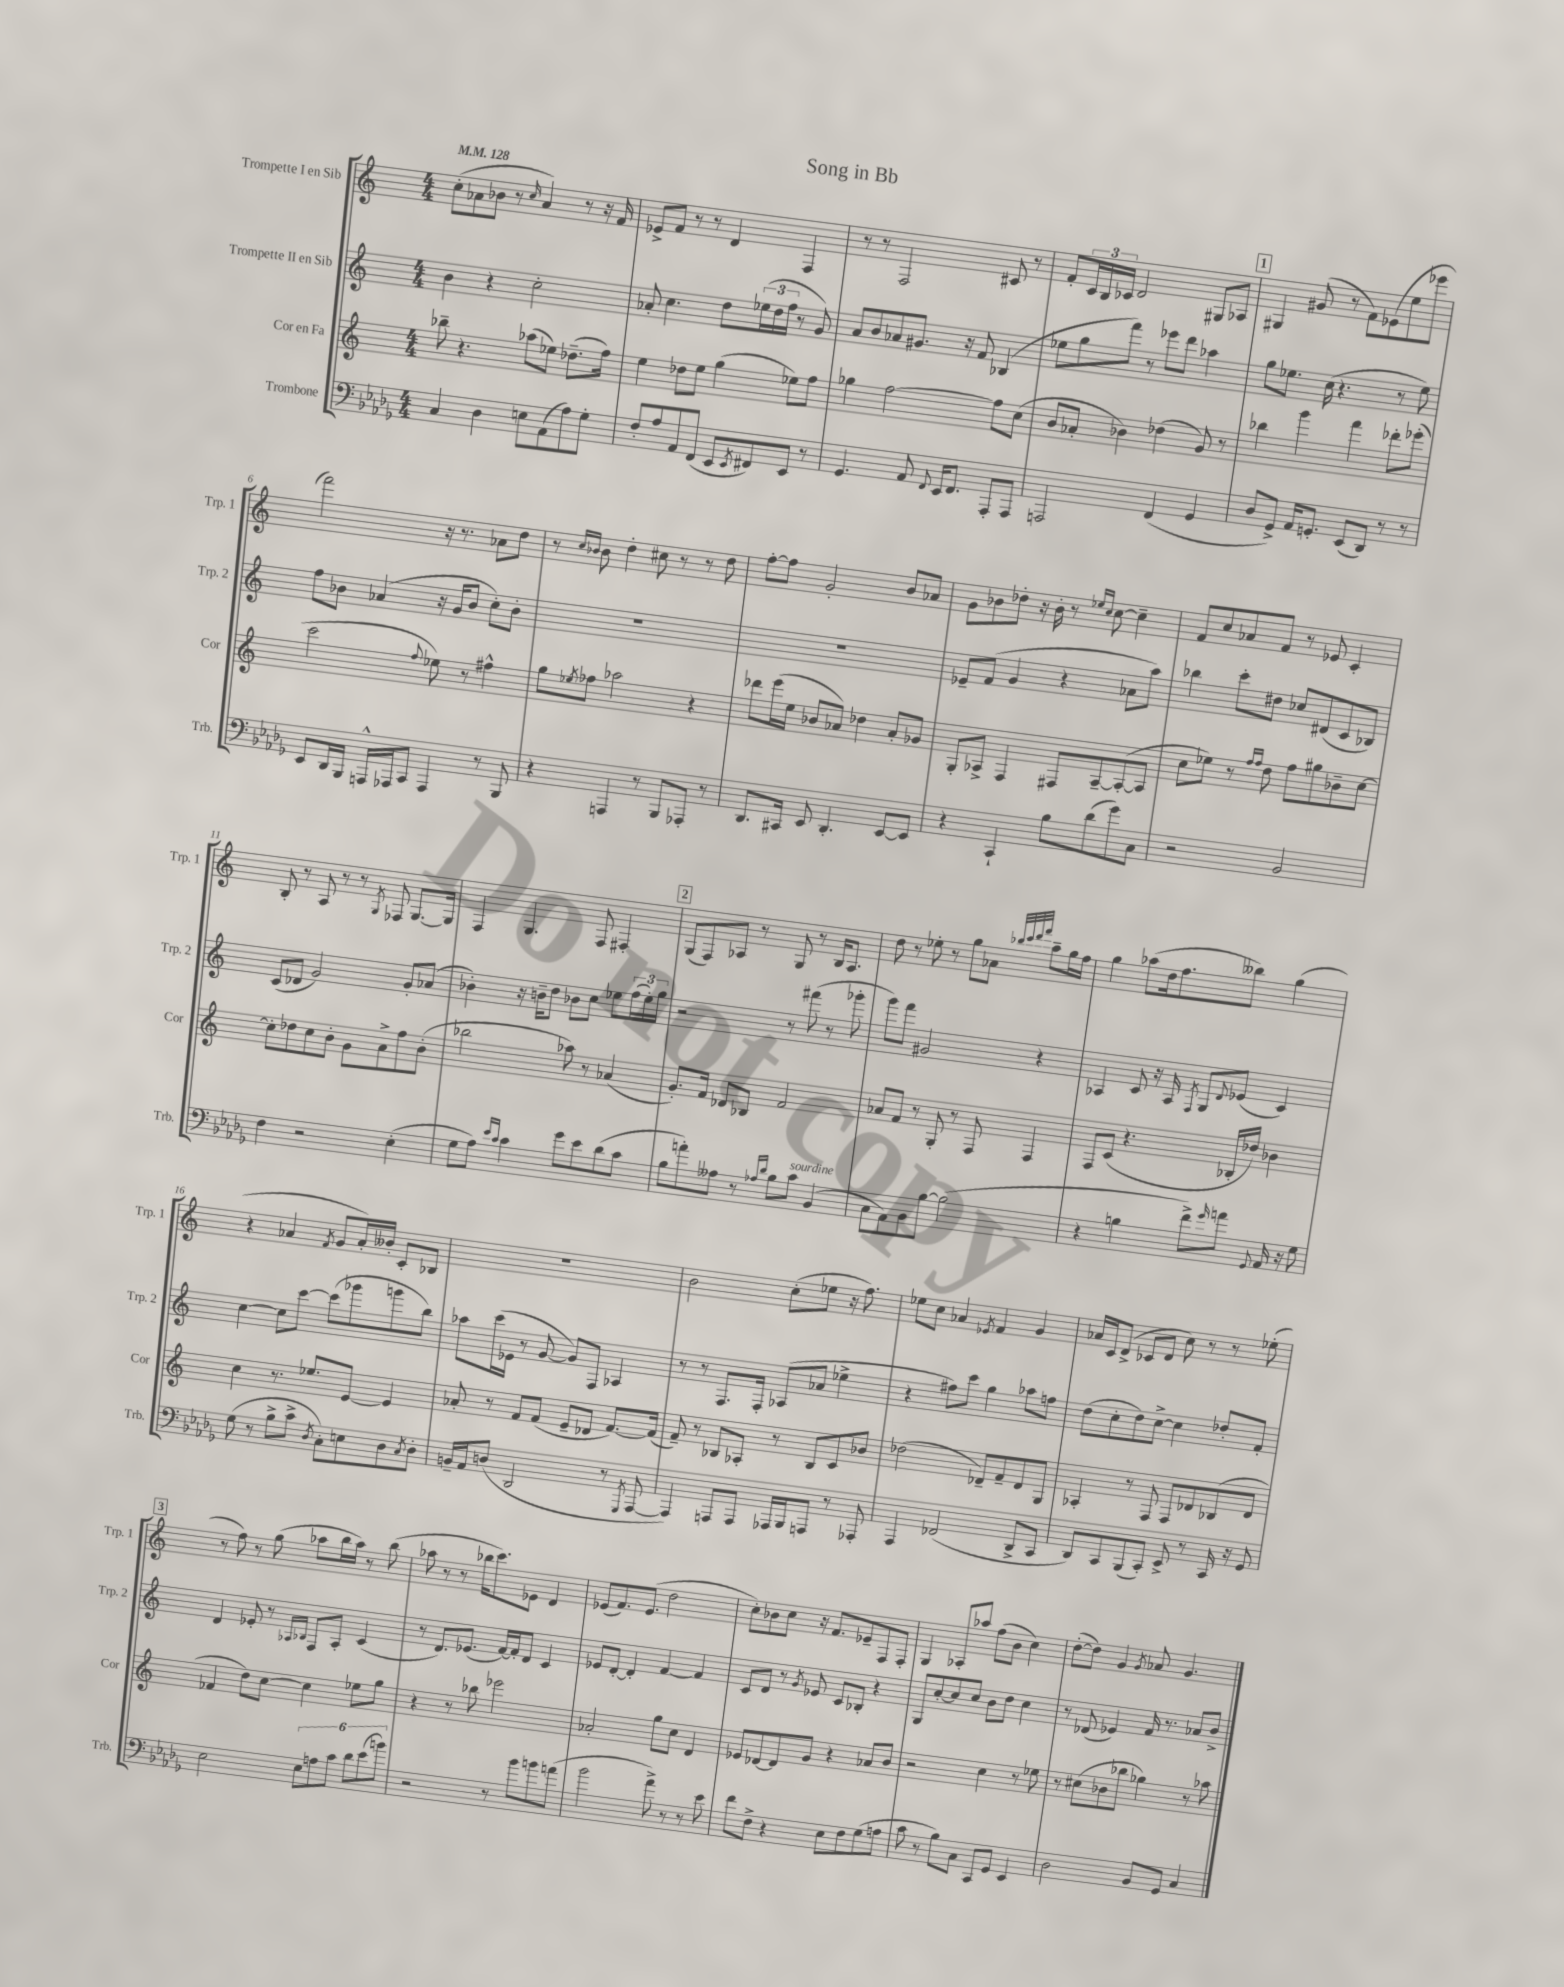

**kern	**kern	**kern	**kern
*staff4	*staff3	*staff2	*staff1
*clefF4	*clefG2	*clefG2	*clefG2
*k[b-e-a-d-g-]	*k[]	*k[]	*k[]
*M4/4	*M4/4	*M4/4	*M4/4
*MM128	*MM128	*MM128	*MM128
4C/	8bb-~\	4b\	(8cc'\L
.	4.r	.	8a-\
4D-\	.	4r	8b-\J
.	.	.	8r
.	.	.	16qqcc/
8E\L	(8aa-\L	2cc'\	4a-/)
(8AA-\	8ee-\J)	.	.
8A-\)	(8.dd-~\L	.	8r
8G-'\J	.	.	16r
.	16ff\Jk)	.	16f/
=	=	=	=
8F'/L	4ee\	8a-'/	8e-^/L
8A-/	.	4.cc\	8f/J
8AA-/	8dd-\L	.	8r
(8FF/J	8ee\J	.	8r
8EE-/L	(4gg\	8dd\L	4d/
8qEE-/	.	.	.
8FF#/)	.	(24ee-\L	.
.	.	24dd\	.
.	.	24ff\JJ	.
8EE-/J	8ee-\L)	8r	4F/
8r	8ff\J	8g/)	.
=	=	=	=
4.GG-/	4gg-\	8a/L	8r
.	.	8b/	8r
.	[2ff\	8a-/	2F/
8AA-/	.	8.g#/J	.
8qqFF/	.	.	.
16EE-/LK	.	.	.
8.FF/J	.	16r	.
.	.	8f/	.
8AAA-'/L	8ff\]L	(4B-/	8c#/
8AAA-/J	(8cc\J	.	8r
=	=	=	=
2AAA/	8b/L	8ee-\L	8f'/L
.	8a-'/J	8gg\	24c/L
.	.	.	24B/
.	.	.	24c-/JJ
.	4b-\)	8fff\J)	2d/
.	.	8r	.
(4FF/	(4dd-\	8eee-\L	.
.	.	8ddd\J	.
4GG-/	8g/)	4aa-\	8G#/L
.	8r	.	8A-/J
=	=	=	=
8D-/L	4bb-\	8gg\L	4G#/
8GG-^/J)	.	8.ee-\J	.
16AA-/LK	4ggg\	.	(8g#/
8.GG'/J	.	(16cc\	.
.	.	4.r	8r
(8EE-/L	4fff\	.	8f\L)
8DD-/J)	.	.	(8e-\
8r	8ddd-'\L	8r	8ee\
8r	(8eee-'\J	8ee-\)	8eee-\J
=	=	=	=
8EE-/L	2ccc\	8ff\L	2fff\)
16DD-/L	.	8b-\J	.
16BBB-/JJ	.	.	.
16AAA^^/LL	.	(4a-/	.
16AAA-/J	.	.	.
8CC/J	.	.	.
.	8qqff/	.	.
4AAA-/	8ee-\)	16r	16r
.	.	16g/LK	8.r
.	8r	8b-/J	.
8r	4ff#^^\	8cc'\L)	8a-\L
8BBB-/	.	8b-'\J	8dd\J
=	=	=	=
4r	8gg\L	1r	8r
.	.	.	16qqcc/LL
.	8qee-/	.	16qqb-/JJ
.	8ff-\J	.	8b-\
4AAA/	2aa-\	.	4dd'\
8r	.	.	8cc#\
8BBB-/L	.	.	8r
8AAA-'/J	4r	.	8r
8r	.	.	8dd\
=	=	=	=
8.DD-/L	8ddd-\L	1r	[8ff'\L
.	(16eee\L	.	8ff\]J
16CC#/Jk	16ee\JJ	.	.
8EE-/	8b-/L	.	2g'/
4.DD-'/	8a-/J)	.	.
.	4dd-\	.	.
[8EE-/L	8a-'/L	.	8b/L
8EE-/]J	8g-/J	.	8a-/J
=	=	=	=
4r	8G'/L	8e-~/L	8g\L
.	8A-^/J	(8f/J	8b-\
4CC`/	4F/	4g/	8dd-'\J
.	.	.	16r
.	.	.	16b-'\
8B-\L	8F#/L	4r	8r
.	.	.	16qqee-/LL
.	.	.	16qqcc/JJ
(8d-\	[8A-~/	.	[8cc\
8g-\)	(8A-'/_	8a-\L	4cc~\]
8C\J	8A-/]J	8aa\J)	.
=	=	=	=
2r	8cc\L	4bb-\	8f/L
.	8ee-\J)	.	8cc/
.	8r	8ccc'\L	8a-/
.	16qqff/LL	.	.
.	16qqff/JJ	.	.
.	8dd\	8dd#\J	8f/J
2BB-/	8ff\L	8cc-/L	8r
.	8gg#\	(8d#/	8e-/
.	8b-~\	8c/	4c'/
.	[8cc\J	8B-/J)	.
=	=	=	=
4F\	8cc'\]L	(8c/L	8B'/
.	8dd-\	8d-/J	8r
2r	8cc\	2g/)	8A/
.	8b'\J	.	8r
.	8g\L	.	8r
.	.	.	8qG/
.	8a^\	.	8F-/
(4E-'\	8ff\	8g'/L	[8.G/L
.	(8b'\J	(8a-/J	.
.	.	.	16G/]Jk
=	=	=	=
8G-\L	2bb-\	4b-'\)	4F/
8A-\J)	.	.	.
16qqe-/LL	.	.	.
16qqc/JJ	.	.	.
4c\	.	16r	4.G/
.	.	16b~\LK	.
.	.	8dd\J	.
8g-\L	8aa-\)	8b-\L	.
8e-\	8r	8cc\J	8F/
(8d-\	(4a-/	8ee-\L	4F#'/
8c\J	.	(24ff\L	.
.	.	24ee-'\)	.
.	.	24gg\JJ	.
=	=	=	=
8B-\L	8.g'/L)	2r	(8G/L
8a'\)	.	.	8F/)
.	16f/Jk	.	.
8A--\J	8d-/L	.	8A-/J
8r	8B-/J	.	8r
16qqA-/LL	.	.	.
16qqd-/JJ	.	.	.
8B-\L	2f/	8r	8G/
8c\J	.	(8fff#\	8r
(4BB-/	.	8r	16B/LK
.	.	.	8.A-/J
.	.	8ggg-'\	.
=	=	=	=
8C\L	8a-/L	8ggg\L)	8dd\
8AA-\)	8f/J	8fff\J	8r
8BB-\	8r	2g#/	8ee-'\
[8B-\J	8G'/	.	8r
(2B-\]	8r	.	8gg\L
.	8F/	.	8a-\J
.	.	.	32qqbb-/LLL
.	.	.	32qqccc/
.	.	.	32qqddd/
.	.	.	32qqfff/JJJ
.	4F/	4r	8aa~\L
.	.	.	16gg\L
.	.	.	16ff\JJ
=	=	=	=
4r	8F/L	4A-/	4gg\
.	(8c/J	.	.
4B\	4.r	8c/	(8aa-\L
.	.	16r	16dd\k
.	.	16A-/	8.ff\
.	.	8qF/	.
8f^\L)	.	8G/L	.
16qqg-/	.	8qqd/	.
8a\J	16B-'/LL	(8e-/J	8bb--\J)
.	16dd-/JJ)	.	.
8qqGG-/	.	.	.
16AA-/	4b-\	4c/)	(4gg\
16r	.	.	.
8G-\	.	.	.
=	=	=	=
(8G-\	4cc\	[4cc\	4r
8r	.	.	.
8B-^\L	8.r	8cc\]L	4a-/
8c^\J	.	[8ccc\J	.
.	8.ee-/L	.	.
8qD-/	.	.	8qf/
8C'\L)	.	(8ccc\]L	8g/L
8E\	[8e/J	8ggg-\	16a-'/L)
.	.	.	16b--'/JJ
8D-\	4e/]	8ggg\	8c'/L
8qC/	.	.	.
8D-'\J	.	8bb\J)	8B-/J
=	=	=	=
16BB~/LL	8a-'/	8aa-\L	1r
16AA-/J	.	.	.
(8D/J	8r	(16ccc\L	.
.	.	16e-\JJ	.
2DD-/	8f/L	8r	.
.	(8f/J	[8g/	.
.	8e~/L	8g/]L)	.
.	8d-/J	8F/J	.
8r	[8.f/L)	4A-/	.
8qGGG-/	.	.	.
[8AAA-/	.	.	.
.	(16f/]Jk	.	.
=	=	=	=
4AAA-/])	8f~/)	8r	2b\
.	8r	8r	.
8AAA/L	8B-/L	8.F/L	.
8AAA/J	8A-'/J	.	.
.	.	16F'/Jk	.
16AAA-/LL	8r	(8A-/L	(8cc'\L
16BBB-/J	.	.	.
8AAA/J	8B-/L	8a-/J	8ee-\J
8r	8c/	4ee-^\	16r
.	.	.	8.ff\)
8AAA-'/	8b-/J	.	.
=	=	=	=
4AAA-/	(2dd-\	4r	8ee-\L
.	.	.	8cc\J
(2FF-/	.	8ff#\L)	4a-/
.	.	8ccc\J	.
.	.	.	8qe-/
.	8d-~/L)	4gg\	4f/
.	8f~/	.	.
8DD-^/L	8d-/	8aa-\L	4g/
8CC/J	8G/J	8ff\J	.
=	=	=	=
8DD-/L)	4A-'/	(8dd\L	16a-/LL
.	.	.	16c/J
8CC/	.	8cc'\	(8d^/J
(8BBB-/	8r	8dd\)	8c-/L
8CC'/J)	8F/	[8cc^\J	8d/J
8EE-^/	8F/L	4cc\]	8cc\)
8r	8d-/	.	8r
16CC/	(8B-/	8dd-'/L	8r
16r	.	.	.
8GG-/	8d-/J	8f'/J	(8ee-'\
=	=	=	=
2E-\	4f-/	4d/	8r
.	.	.	8ff\)
.	8dd\L)	8e-'/	8r
.	[8cc\J	8r	(8gg\
.	.	16qqA-/LL	.
.	.	16qqB-/JJ	.
12E-\L	4cc\]	8F/L	8aa-\L
12A\	.	.	.
.	.	8A-'/J	16bb\L
12c\J	.	.	.
.	.	.	16aa-\JJ)
12d-\L	8ee-\L	(4c/	8r
(12e-\	.	.	.
.	8gg\J	.	(8bb\
12b\J)	.	.	.
=	=	=	=
2r	4r	8r	8aa-\
.	.	8.d/L)	8r
.	8r	.	8r
.	.	(8.e-/J	.
.	8bb-\	.	16bb-\LK
.	.	.	8.ccc\)
8r	2eee-\	[16f/LL)	.
.	.	16f'/]J	.
8b-\L	.	8d/J	8e-\J
8b\	.	4c/	4d/
(8a\J	.	.	.
=	=	=	=
2b-\	2a-'/	8e-/L	(8e-/L
.	.	[8d'/J	8.f/)
.	.	4d'/]	.
.	.	.	(8.e-/J
8a-^\)	8gg\L	[4f/	2dd\
8r	8cc\J	.	.
8r	4d/	4f/]	.
8e-\	.	.	.
=	=	=	=
8f\L	8e-/L	8c/L	8cc'\L)
8F^\J	[8d-/	8d/J	8b-\
4r	8d-/]	8r	8cc\J
.	.	8qg/	.
.	8g/J	8e-/	16r
.	.	.	8.f/L
8E-\L	4r	8c/L	.
8F\	.	8B-'/J	8e-~/
(8G-\	8a-/L	4r	8F/
8A\J	8b/J	.	8F'/J
=	=	=	=
8c\	2r	8G/L	4G/
8r	.	[8cc'/	.
8B-\L)	.	8cc/]	8A-'/L
8C\J	.	8cc/J	8aa-/J
8CC/L	4cc\	8b\L	(8ff\L
8GG-/J	.	8dd\J	8b\J
4EE-/	8r	4cc\	4cc\)
.	8ee-\	.	.
=	=	=	=
2D-\	8r	8r	([8dd'\L
.	(8cc#\L	(8d-/	8dd\]J)
.	8b-\	4e-/)	4g/
.	8bb-\J	.	.
.	.	.	8qg/
8BB-/L	4gg-\)	16f/	8a-/
.	.	8.r	.
8GG-/J	.	.	4.g/
4C/	8r	8a-/L	.
.	8aa-\	8b^/J	.
==	==	==	==
*-	*-	*-	*-
